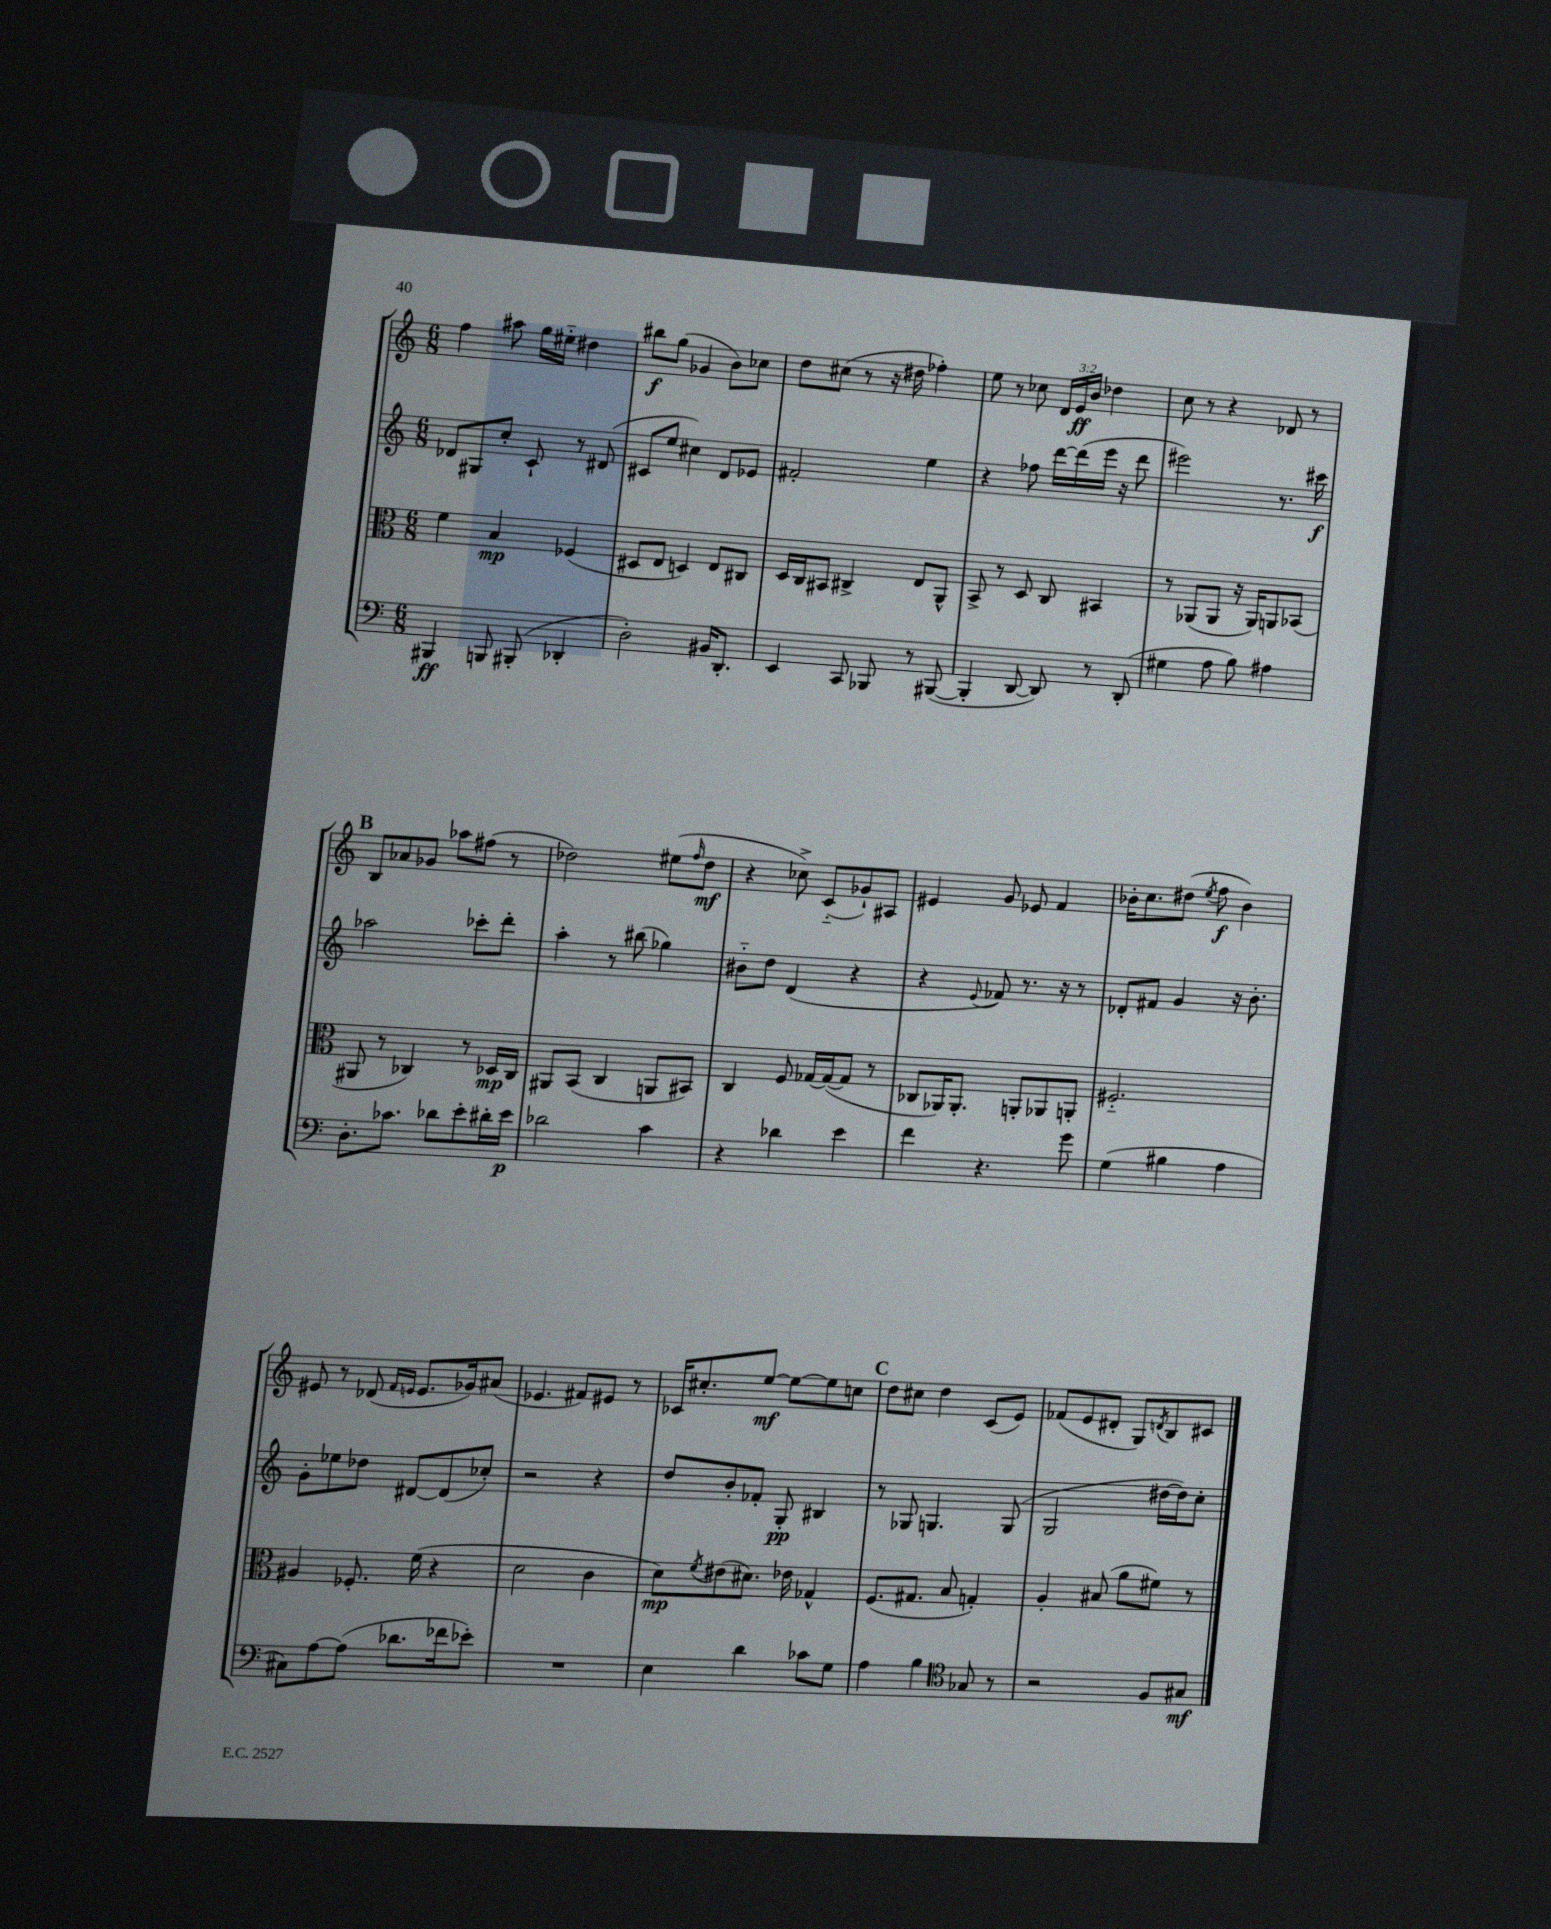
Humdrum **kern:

**kern	**kern	**kern	**kern
*staff4	*staff3	*staff2	*staff1
*clefF4	*clefC3	*clefG2	*clefG2
*k[]	*k[]	*k[]	*k[]
*M6/8	*M6/8	*M6/8	*M6/8
4BBB#	4f	8d-	4ff
.	.	8G#	.
8BBB	4B	8cc'	8aa#
(8BBB#'	.	8c`	16gg
.	.	.	16ee#'~
4DD-'	(4F-	8r	4dd#
.	.	(8d#	.
=	=	=	=
2D')	8D#	8c#	8bb#
.	8E	8ee	(8gg
.	4D)	4cc#)	4g-
16BB#	8E	8d	8b)
8.DD'	.	.	.
.	8C#	8e-	8cc-
=	=	=	=
4EE	16D	2f#'	8dd
.	16C	.	.
.	8BB#	.	(8cc#
8CC	4C#^	.	8r
8BBB-	.	.	16r
.	.	.	16dd#
8r	8E	4ee	4ff-')
([8BBB#	8AA^^	.	.
=	=	=	=
4BBB#']	8BB^	4r	8ee
.	8r	.	8r
[8DD	8D	8ff-	8cc-
8DD])	8C	[16ddd	24d
.	.	.	24e
.	.	(16ddd]	.
.	.	.	24b
8r	4BB#	16eee	4dd-
.	.	16r	.
(8DD'	.	8ddd	.
=	=	=	=
4G#	8r	2eee#)	8cc
.	(8AA-	.	8r
8A	8AA-	.	4r
8B)	16r	.	.
.	16AA-)	.	.
4A#	8AA	8.r	8d-
.	(8BB-	.	8r
.	.	16ccc#	.
=	=	=	=
8.D'	8AA#	2aa-	8B
.	8r	.	8a-
8.c-	.	.	.
.	4C-)	.	8g-
8d-	.	.	8aa-
8e'	8r	8ccc-'	(8ff#
16d#'	16D-	8ddd'	8r
16e	16C-	.	.
=	=	=	=
2d-	8AA#	4aa'	2dd-)
.	(8BB	.	.
.	4C	8r	.
.	.	(8bb#	.
4c	8AA	4gg-)	(8ee#
.	.	.	16qqff
.	8BB#)	.	8dd-
=	=	=	=
4r	4C	8b#'~	4r
.	.	8dd	.
4d-	8F	(4d	8cc-^)
.	[16G-	.	(8c'~
.	(16G-_	.	.
4e	8G-]	4r	8g-`)
.	8r	.	8A#
=	=	=	=
4f	8C-	4r	4e#
.	16AA-)	.	.
.	8.AA-'	.	.
.	.	8qqe	.
4.r	.	8f-)	8g
.	8AA'	8.r	8e-
.	8AA-	.	4f
.	.	16r	.
8g	8AA'	8r	.
=	=	=	=
(4G	2.F#'~	8d-'	16b-'
.	.	.	8.cc
.	.	8f#	.
4B#	.	4g	(8dd#
.	.	.	8qee
.	.	.	8ff
4A	.	16r	4b-)
.	.	8.b'	.
=	=	=	=
8C#)	4A#	8g'	8e#
[8A	.	8ee-	8r
(8A]	8.F-'	8dd-	(8d-
.	.	.	16qqf
.	.	.	16qqe
8.d-	.	[8d#	8.e
.	(16f	.	.
.	4r	(8d#]	.
16f-	.	.	16g-)
8e-')	.	8cc-')	(8a#
=	=	=	=
2.r	2d	2r	4.e-
.	.	.	8f#)
.	4c	4r	8e#
.	.	.	8r
=	=	=	=
4E	8d)	8dd	16c-
.	.	.	8.cc#'
.	8qf	.	.
.	(8e#	8b'	.
4d	8.d#)	8f-'	[8ee
.	.	8G'	8ee_
.	16e-	.	.
8c-	4G-^^	4B#	8ee]
8G	.	.	8cc
=	=	=	=
4A	(8.F	8r	8dd
.	.	8G-	8cc#
.	8.G#	.	.
4B	.	4.G	4dd
.	8B	.	.
*clefC4	*	*	*
8G-	4G')	.	(8c
8r	.	(8G	8e)
=	=	=	=
2r	4A'	2G	(8f-
.	.	.	8e
.	(8B#	.	8d#'
.	8a	.	8G)
.	.	.	8qd
8F	8f#)	[16dd#	8B
.	.	16dd#])	.
8G#	8r	8cc'	8c#
==	==	==	==
*-	*-	*-	*-
